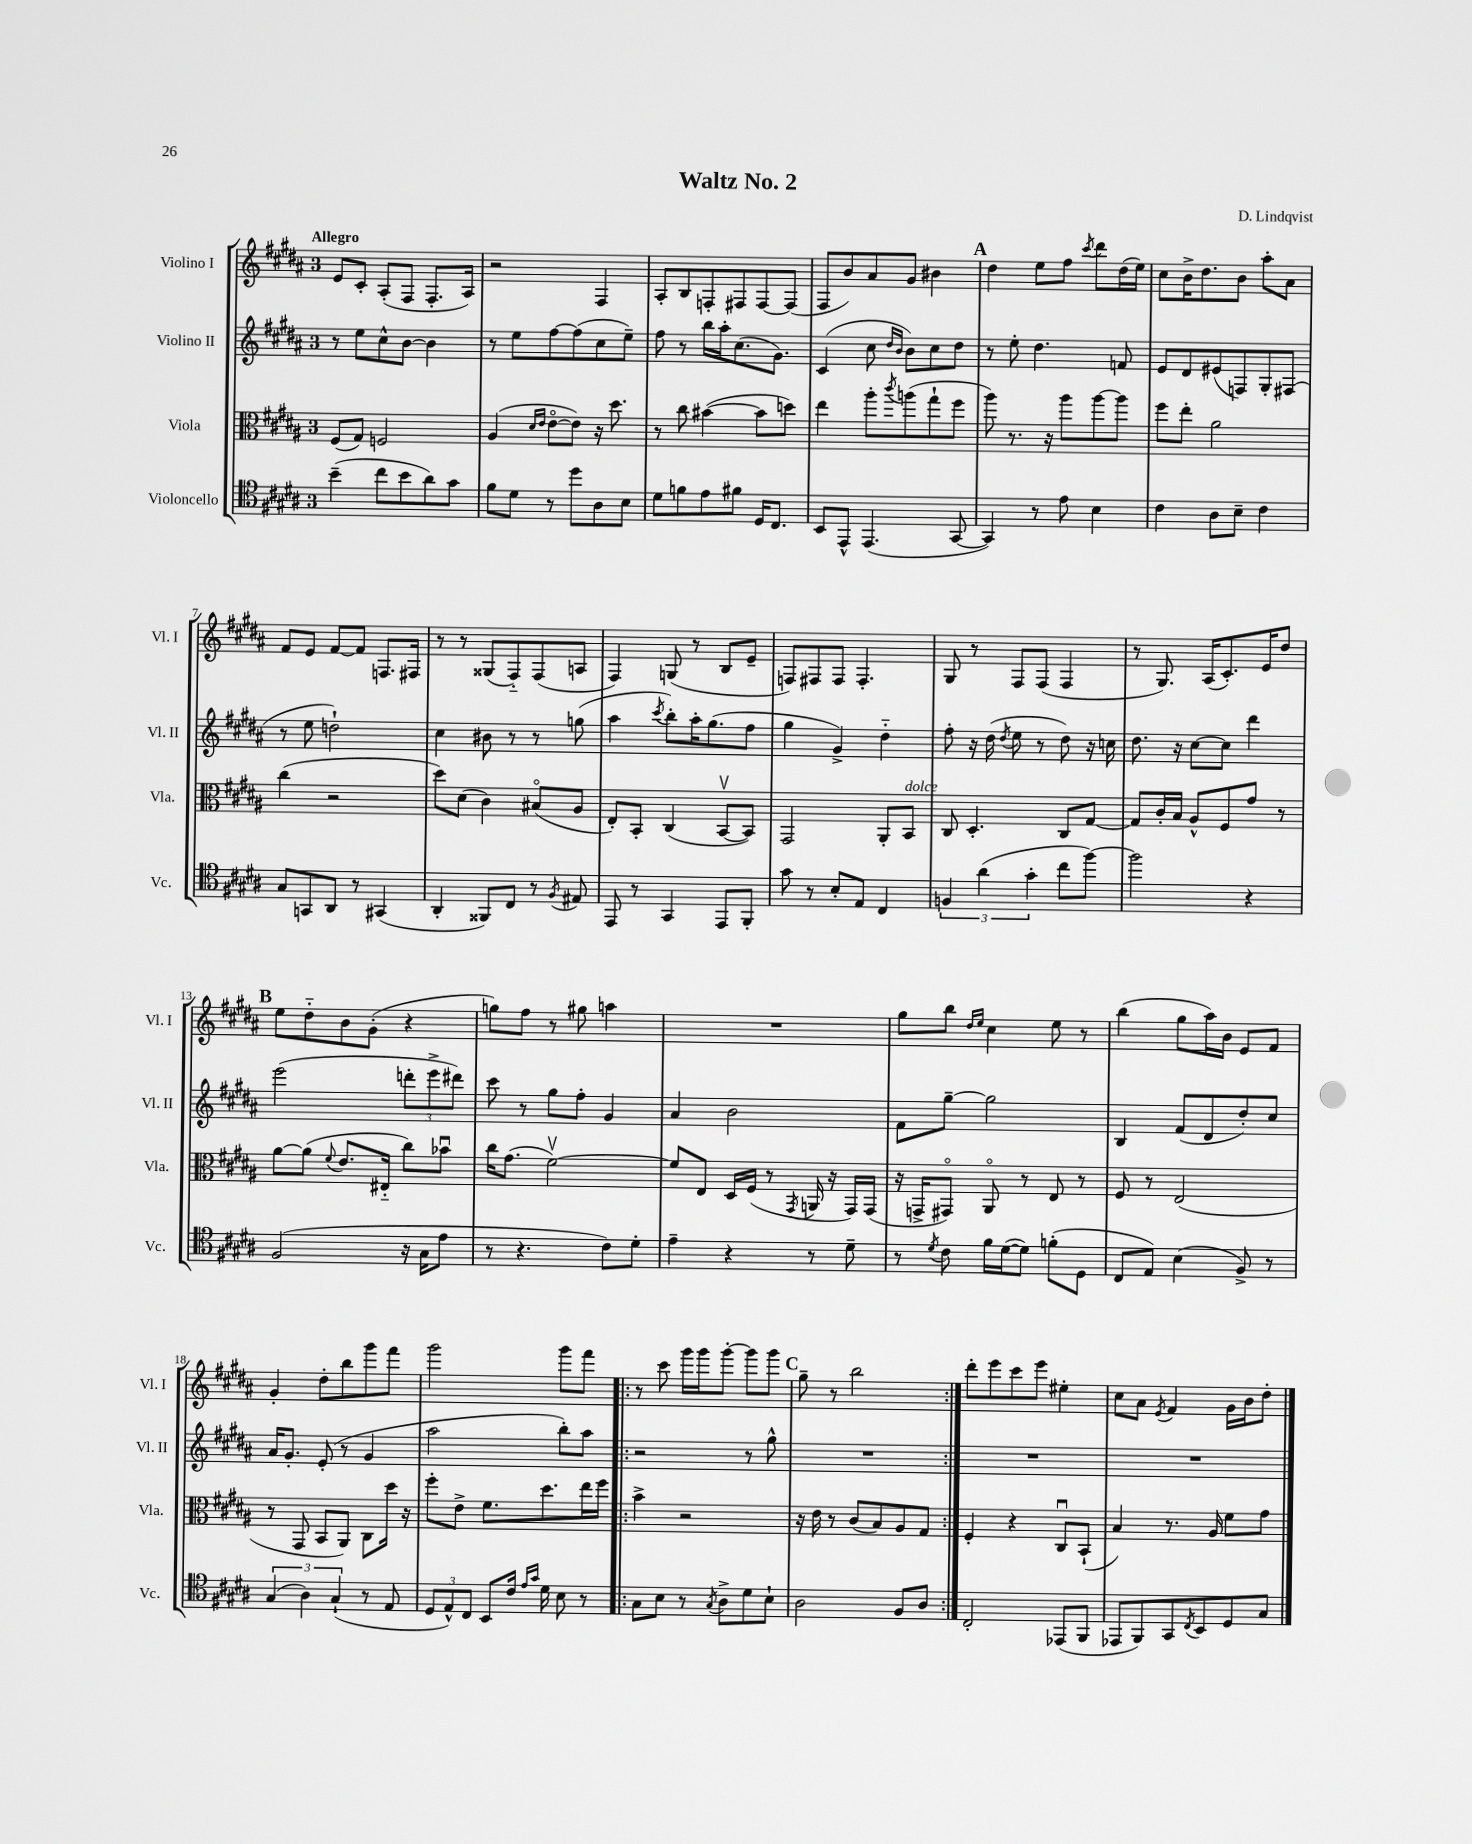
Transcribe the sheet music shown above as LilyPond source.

\header { title = "Waltz No. 2" composer = "D. Lindqvist" }
<<
\new StaffGroup <<
\new Staff = "s0" \with { instrumentName = "Violino I" shortInstrumentName = "Vl. I" } {
    \clef treble \key b \major \once \override Staff.TimeSignature.style = #'single-digit \time 3/4 \tempo "Allegro"
    e'8 cis'8-. ais8-.( fis8 fis8.-. ais16) |
    r2 fis4 |
    ais8-. b8 f8-. fis8 fis8~ fis8( |
    fis8 b'8) ais'8 gis'8 bis'4 |
    \mark \markup { \bold "A" } dis''4 e''8 fis''8 \acciaccatura { cis'''8 } dis'''8 dis''16( e''16) |
    cis''8 b'16-> dis''8. b'8 ais''8-. ais'8 |
    fis'8 e'8 fis'8~ fis'8 f8. fis16 |
    r8 r8 gisis8( fis8-_) fis8( a8 |
    fis4) g8( r8 b8 e'8-- |
    f8) fis8 fis8 fis4.-. |
    gis8 r8 fis8 fis8( fis4 |
    r8 gis8.) ais16( cis'8.-.) e'16 dis''8 |
    \mark \markup { \bold "B" } e''8 dis''8-_ b'8 gis'8-.( r4 |
    g''8) fis''8 r8 gis''8 a''4 |
    R2. |
    gis''8 b''8 \grace { dis''16 e''16 } cis''4 e''8 r8 |
    b''4( gis''8 ais''16) b'16 e'8 fis'8 |
    gis'4-. dis''8-. b''8 gis'''8 fis'''8 |
    gis'''2 gis'''8 fis'''8 |
    \repeat volta 2 { r8 cis'''8 gis'''16 gis'''16 gis'''8~-. gis'''8 gis'''8 |
    \mark \markup { \bold "C" } gis''8-- r8 b''2 | }
    dis'''8-. e'''8 cis'''8 e'''8 eis''4-. |
    cis''8 ais'8 \acciaccatura { e'8 } fis'4 gis'16 b'16 dis''8-. \bar "|." |
}
\new Staff = "s1" \with { instrumentName = "Violino II" shortInstrumentName = "Vl. II" } {
    \clef treble \key b \major \once \override Staff.TimeSignature.style = #'single-digit \time 3/4
    r8 e''8 cis''8-^ b'8~ b'4 |
    r8 e''8 fis''8~ fis''8( cis''8 e''8--) |
    fis''8 r8 b''16 ais''16-. cis''8.( gis'8.) |
    cis'4( cis''8 \grace { dis''16 b'16 } b'8) cis''8 dis''8 |
    \mark \markup { \bold "A" } r8 e''8-. dis''4. f'8 |
    e'8 dis'8 eis'8( f8) gis8-. fis8( |
    r8 e''8 d''2-!) |
    cis''4 bis'8 r8 r8 g''8( |
    ais''4 \acciaccatura { cis'''8 } b''8-.) ais''16-. gis''8.( fis''8 |
    gis''4 gis'4->) dis''4-_ |
    fis''8-. r16 dis''16( \acciaccatura { dis''8 } e''8 r8 dis''8) r16 c''16 |
    dis''8. r16 cis''8~ cis''8 dis'''4 |
    \mark \markup { \bold "B" } e'''2( \tuplet 3/2 { d'''8-. e'''8-> dis'''8) } |
    cis'''8 r8 gis''8 fis''8-. gis'4 |
    ais'4 b'2 |
    fis'8 gis''8~-- gis''2 |
    b4 fis'8( dis'8 dis''8-.) cis''8 |
    ais'16 gis'8.-. e'8-.( r8 gis'4 |
    ais''2 b''8-.) ais''8 |
    \repeat volta 2 { r2 r8 gis''8-^ |
    \mark \markup { \bold "C" } R2. | }
    R2. |
    R2. \bar "|." |
}
\new Staff = "s2" \with { instrumentName = "Viola" shortInstrumentName = "Vla." } {
    \clef alto \key b \major \once \override Staff.TimeSignature.style = #'single-digit \time 3/4
    fis8( gis8) f2 |
    ais4( \grace { dis'16 e'16 } e'8~\flageolet e'8) r16 dis''8. |
    r8 cis''8 bis'4~( bis'8 d''8) |
    e''4 ais''8-. \acciaccatura { cis'''8 } a''8( gis''8-! fis''8 |
    \mark \markup { \bold "A" } ais''8) r8. r16 ais''8 ais''8~ ais''8 |
    fis''8 e''8-. ais'2 |
    cis''4( r2 |
    dis''8) dis'8( cis'4) bis8\flageolet( ais8 |
    e8-.) b,8-. cis4( b,8~\upbow b,8) |
    gis,2 ais,8-. b,8^\markup { \italic "dolce" } |
    cis8 dis4.-. cis8 gis8~ |
    gis8 cis'16-. b16 ais8-^ fis8 gis'8 r8 |
    \mark \markup { \bold "B" } ais'8~ ais'8( \appoggiatura { fis'8 } e'8. eis16-_ cis''8) bes'8\downbow |
    cis''16 gis'8.( fis'2~\upbow) |
    fis'8 e8 dis16 fis16( r8 \acciaccatura { gis,8 } a,16 r16 gis,16) gis,16( |
    r16 g,16-> gis,8\flageolet) ais,8\flageolet r8 e8 r8 |
    fis8 r8 e2( |
    r8 gis,8 b,8 ais,8) cis8 dis''16 r16 |
    fis''8-. e'8-> fis'8. dis''8. e''16 fis''16 |
    \repeat volta 2 { b'4-> r2 |
    \mark \markup { \bold "C" } r16 e'16 r8 cis'8( b8) ais8 gis8 | }
    fis4-. r4 cis8\downbow b,8-!( |
    b4) r8. ais16 fis'8 gis'8 \bar "|." |
}
\new Staff = "s3" \with { instrumentName = "Violoncello" shortInstrumentName = "Vc." } {
    \clef tenor \key b \major \once \override Staff.TimeSignature.style = #'single-digit \time 3/4
    b'4--( cis''8 b'8 ais'8) gis'8 |
    fis'8 dis'8 r8 dis''8 ais8 b8 |
    dis'8 f'8 e'8 fis'8 dis16 cis8. |
    b,8 e,8-^ e,4.( gis,8~ |
    \mark \markup { \bold "A" } gis,4) r8 e'8 b4 |
    cis'4 ais8 b8-- cis'4 |
    gis8 g,8 ais,8 r8 gis,4( |
    ais,4-. fisis,8) cis8 r8 \acciaccatura { fis8 } eis8 |
    e,8 r8 gis,4 e,8 fis,8-. |
    gis'8 r8 b8-. e8 cis4 |
    \tuplet 3/2 { f4 ais'4( gis'4-. } cis''8 fis''8~) |
    fis''2 r4 |
    \mark \markup { \bold "B" } fis2( r16 gis16 e'8 |
    r8 r4. cis'8) dis'8-. |
    e'4-- r4 r8 dis'8-- |
    r8 \acciaccatura { dis'8 } cis'8 fis'16 dis'16~( dis'8) f'8-.( dis8 |
    cis8 e8) b4( fis8->) r8 |
    \tuplet 3/2 { gis4( ais4) gis4-!( } r8 e8 |
    \tuplet 3/2 { dis8 e8-^) cis8 } b,8 cis'16 \grace { e'16 gis'16 } dis'16 b8 r8 |
    \repeat volta 2 { gis8 b8 r8 \acciaccatura { gis8 } ais8-> dis'8 b8-! |
    \mark \markup { \bold "C" } ais2 fis8 ais8 | }
    cis2-. ees,8( fis,8 |
    ees,8 fis,8) gis,8 \acciaccatura { cis8 } b,8 dis8 gis8 \bar "|." |
}
>>
>>
